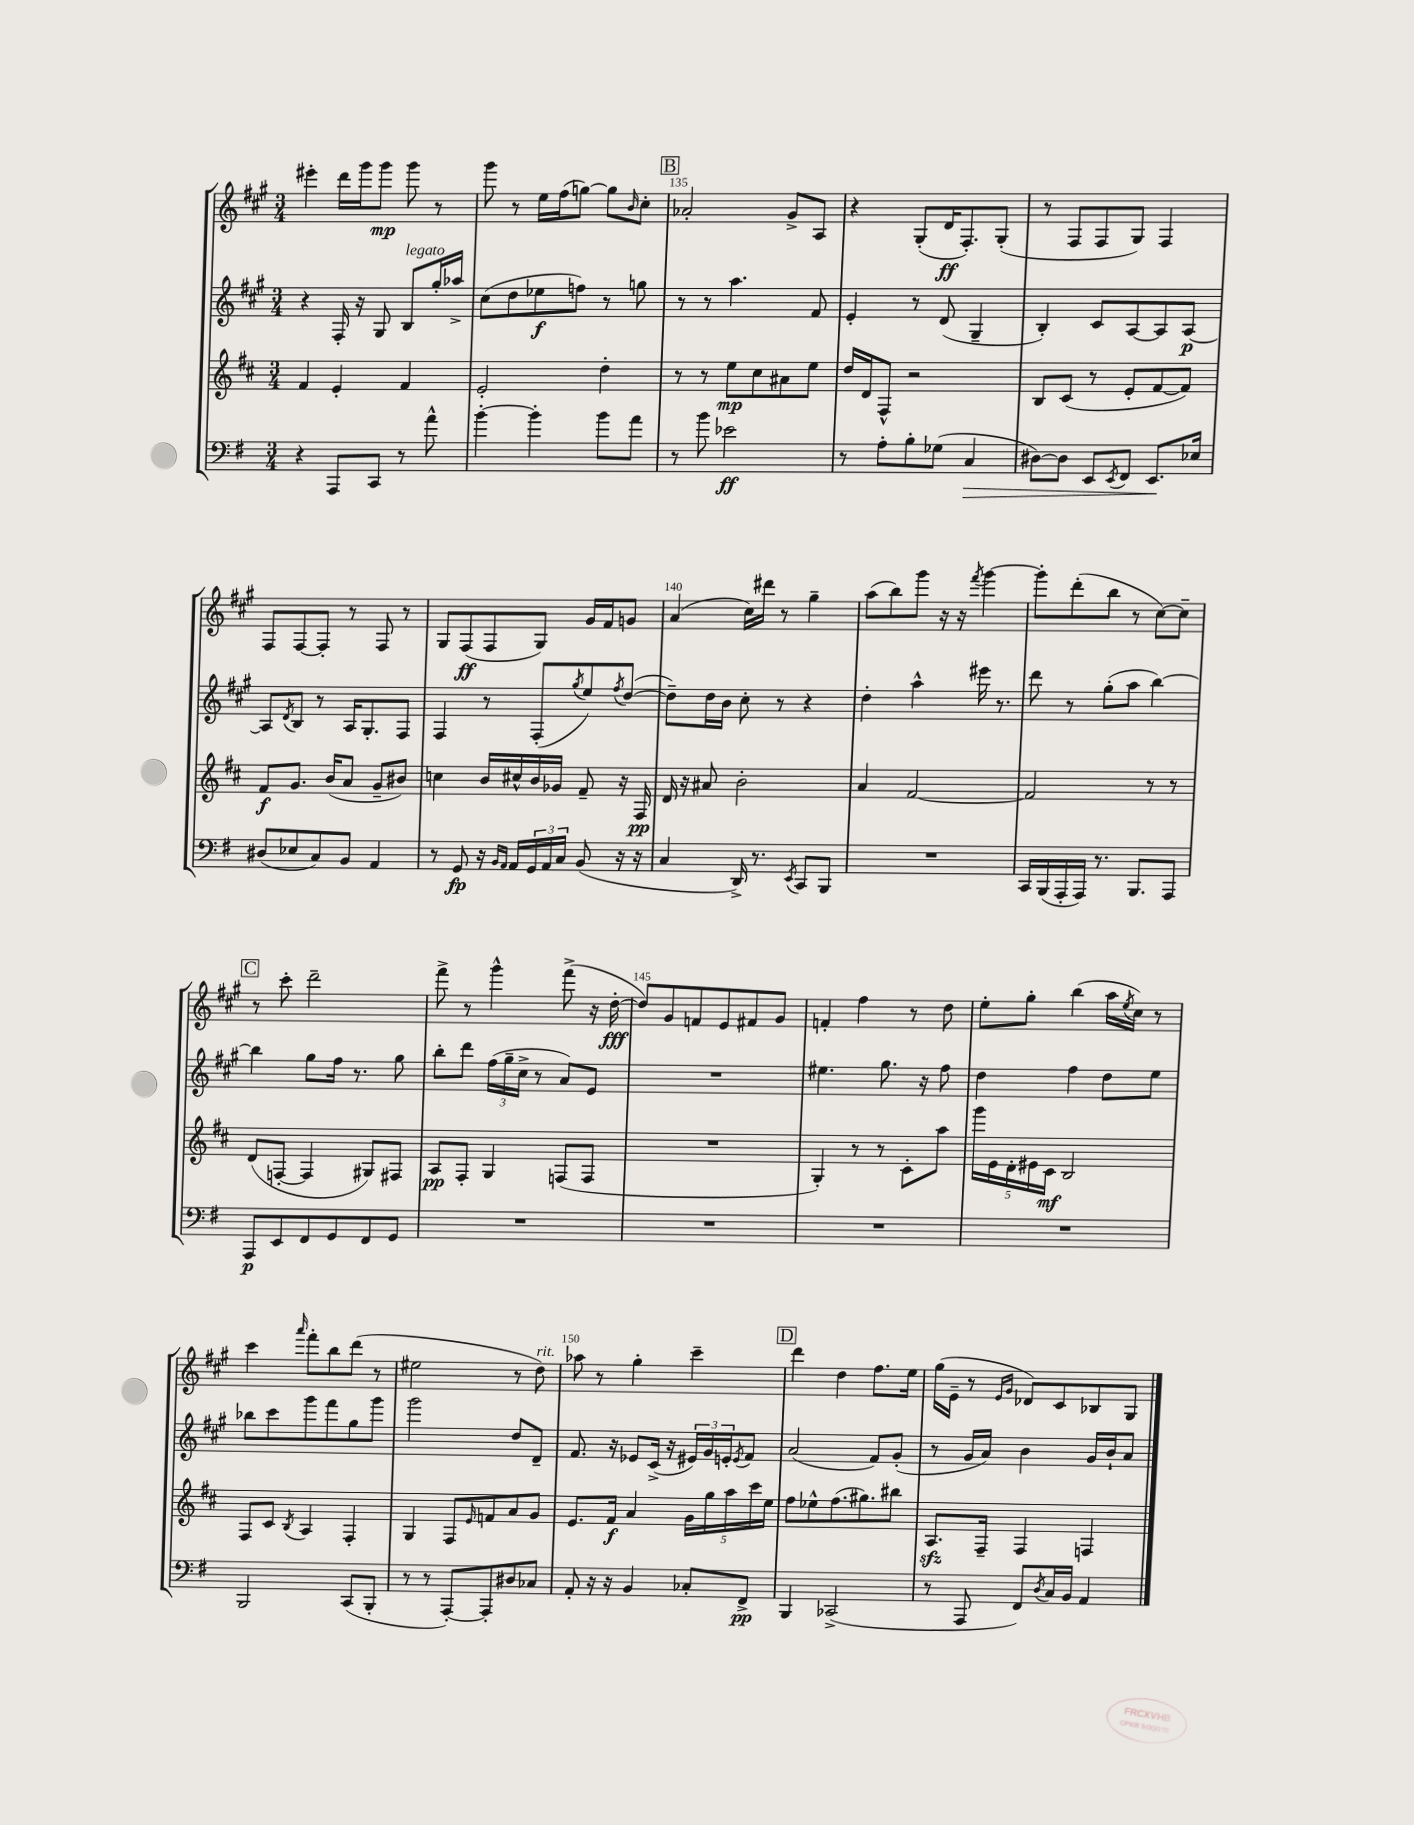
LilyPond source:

<<
\new StaffGroup <<
\new Staff = "s0" {
    \clef treble \key a \major \numericTimeSignature \time 3/4
    eis'''4-. d'''16 gis'''16 gis'''8\mp gis'''8 r8 |
    gis'''8 r8 e''16 fis''16( g''8~) g''8 \grace { b'16 } cis''8-. |
    \mark \markup { \box "B" } aes'2-. gis'8-> a8 |
    r4 gis8-.( d'16\ff fis8.-.) gis8-.( |
    r8 fis8 fis8 gis8) fis4 |
    fis8 fis8~ fis8-. r8 fis8 r8 |
    gis8 fis8\ff( fis8 gis8) gis'16 fis'16 g'8 |
    a'4( cis''16) dis'''16 r8 gis''4-- |
    a''8( b''8) gis'''8 r16 r16 \acciaccatura { fis'''8 } gis'''4~ |
    gis'''8-. d'''8-.( b''8 r8 cis''8~) cis''8-- |
    \mark \markup { \box "C" } r8 cis'''8-. d'''2-- |
    fis'''8-> r8 gis'''4-^ fis'''8->( r16 d''16~-.\fff |
    d''8) gis'8 f'8 e'8 fis'8 gis'8 |
    f'4-. fis''4 r8 d''8 |
    e''8-. gis''8-. b''4( a''16 \acciaccatura { e''8 } cis''16) r8 |
    cis'''4 \grace { a'''16 } fis'''8-. b''8 d'''8( r8 |
    eis''2 r8 d''8^\markup { \italic "rit." }) |
    aes''8 r8 gis''4-. cis'''4-- |
    \mark \markup { \box "D" } d'''4 d''4 fis''8. e''16 |
    gis''16( e'16-- r8 \grace { e'16 gis'16 } des'8) cis'8 bes8 gis8 \bar "|." |
}
\new Staff = "s1" {
    \clef treble \key a \major \numericTimeSignature \time 3/4
    r4 fis16-. r16 gis8 b8^\markup { \italic "legato" } gis''16-. aes''16-> |
    cis''8( d''8 ees''8\f f''8) r8 g''8 |
    \mark \markup { \box "B" } r8 r8 a''4. fis'8 |
    e'4-. r8 d'8( gis4-- |
    b4-.) cis'8 a8~ a8 a8~\p |
    a8 \acciaccatura { d'8 } b8 r8 a16 gis8.-. fis8 |
    fis4 r8 fis8-.( \acciaccatura { gis''8 } e''8) \acciaccatura { fis''8 } d''8~( |
    d''8--) d''16 b'16 cis''8-. r8 r4 |
    d''4-. a''4-^ eis'''16 r8. |
    d'''8 r8 gis''8-.( a''8 b''4~) |
    \mark \markup { \box "C" } b''4 gis''8 fis''16 r8. gis''8 |
    b''8-. d'''8 \tuplet 3/2 { fis''16( gis''16-- cis''16-> } r8 a'8) e'8 |
    R2. |
    eis''4. gis''8. r16 fis''8 |
    d''4 fis''4 d''8 e''8 |
    bes''8 cis'''8 gis'''8 fis'''8 gis''8 gis'''8 |
    gis'''2 d''8 d'8-- |
    fis'8. r16 ees'8 cis'16->( r16 \tuplet 3/2 { eis'16) gis'16 e'16-. } \acciaccatura { e'8 } fis'8 |
    \mark \markup { \box "D" } a'2( fis'8) gis'8-.( |
    r8 gis'16 a'16) b'4 gis'16 b'16-! a'8 \bar "|." |
}
\new Staff = "s2" {
    \clef treble \key d \major \numericTimeSignature \time 3/4
    fis'4 e'4-. fis'4 |
    e'2-. d''4-. |
    \mark \markup { \box "B" } r8 r8 e''8\mp cis''8 ais'8 e''8 |
    d''16 d'16 fis8-^ r2 |
    b8 cis'8( r8 e'8-. fis'8~ fis'8) |
    fis'8\f g'8. b'16( a'8 g'8-- bis'8) |
    c''4 b'16 cis''16-^ b'16 ges'16 fis'8-- r16 fis16\pp |
    d'16 r16 ais'8 b'2-. |
    a'4 fis'2~ |
    fis'2 r8 r8 |
    \mark \markup { \box "C" } d'8( f8~-. f4 gis8) fis8 |
    a8\pp fis8-. g4 f8( f8 |
    R2. |
    g4-.) r8 r8 cis'8-. a''8 |
    \tuplet 5/4 { g'''16 e'16 d'16-. eis'16 cis'16\mf } b2 |
    fis8 cis'8 \acciaccatura { b8 } a4 fis4-. |
    g4 fis8 \grace { e'16 } f'8 a'8 g'8 |
    e'8. fis'16\f a'4 \tuplet 5/4 { g'16 g''16 a''16 cis'''16 e''16 } |
    \mark \markup { \box "D" } fis''8 ees''8-^ fis''8.( gis''8.) bis''8 |
    a8.\sfz fis16-- fis4 f4 \bar "|." |
}
\new Staff = "s3" {
    \clef bass \key g \major \numericTimeSignature \time 3/4
    r4 a,,8 c,8 r8 a'8-^ |
    b'4~-. b'4-. b'8 a'8 |
    \mark \markup { \box "B" } r8 b'8 ees'2\ff |
    r8 a8-. b8-. ges8( c4\> |
    dis8~) dis8 e,8 \acciaccatura { e,8 } fis,8 e,8.\! ees16 |
    dis8( ees8 c8) b,8 a,4 |
    r8 g,8\fp r16 \grace { b,16 a,16 } a,16 \tuplet 3/2 { g,16 a,16 c16 } b,8( r16 r16 |
    c4 d,16->) r8. \acciaccatura { e,8 } c,8 b,,8 |
    R2. |
    c,16 b,,16( a,,16-. a,,16) r8. b,,8. a,,8 |
    \mark \markup { \box "C" } a,,8\p e,8 fis,8 g,8 fis,8 g,8 |
    R2. |
    R2. |
    R2. |
    R2. |
    b,,2 c,8( b,,8-. |
    r8 r8 a,,8~-.) a,,8-. dis8 ces8 |
    a,8-. r16 r16 b,4 ces8-. fis,8->\pp |
    \mark \markup { \box "D" } b,,4 ces,2->( |
    r8 a,,8 fis,8) \acciaccatura { d8 } c16 b,16 a,4 \bar "|." |
}
>>
>>
\layout { \context { \Score currentBarNumber = #133 \override BarNumber.break-visibility = ##(#f #t #t) barNumberVisibility = #(every-nth-bar-number-visible 5) } }
